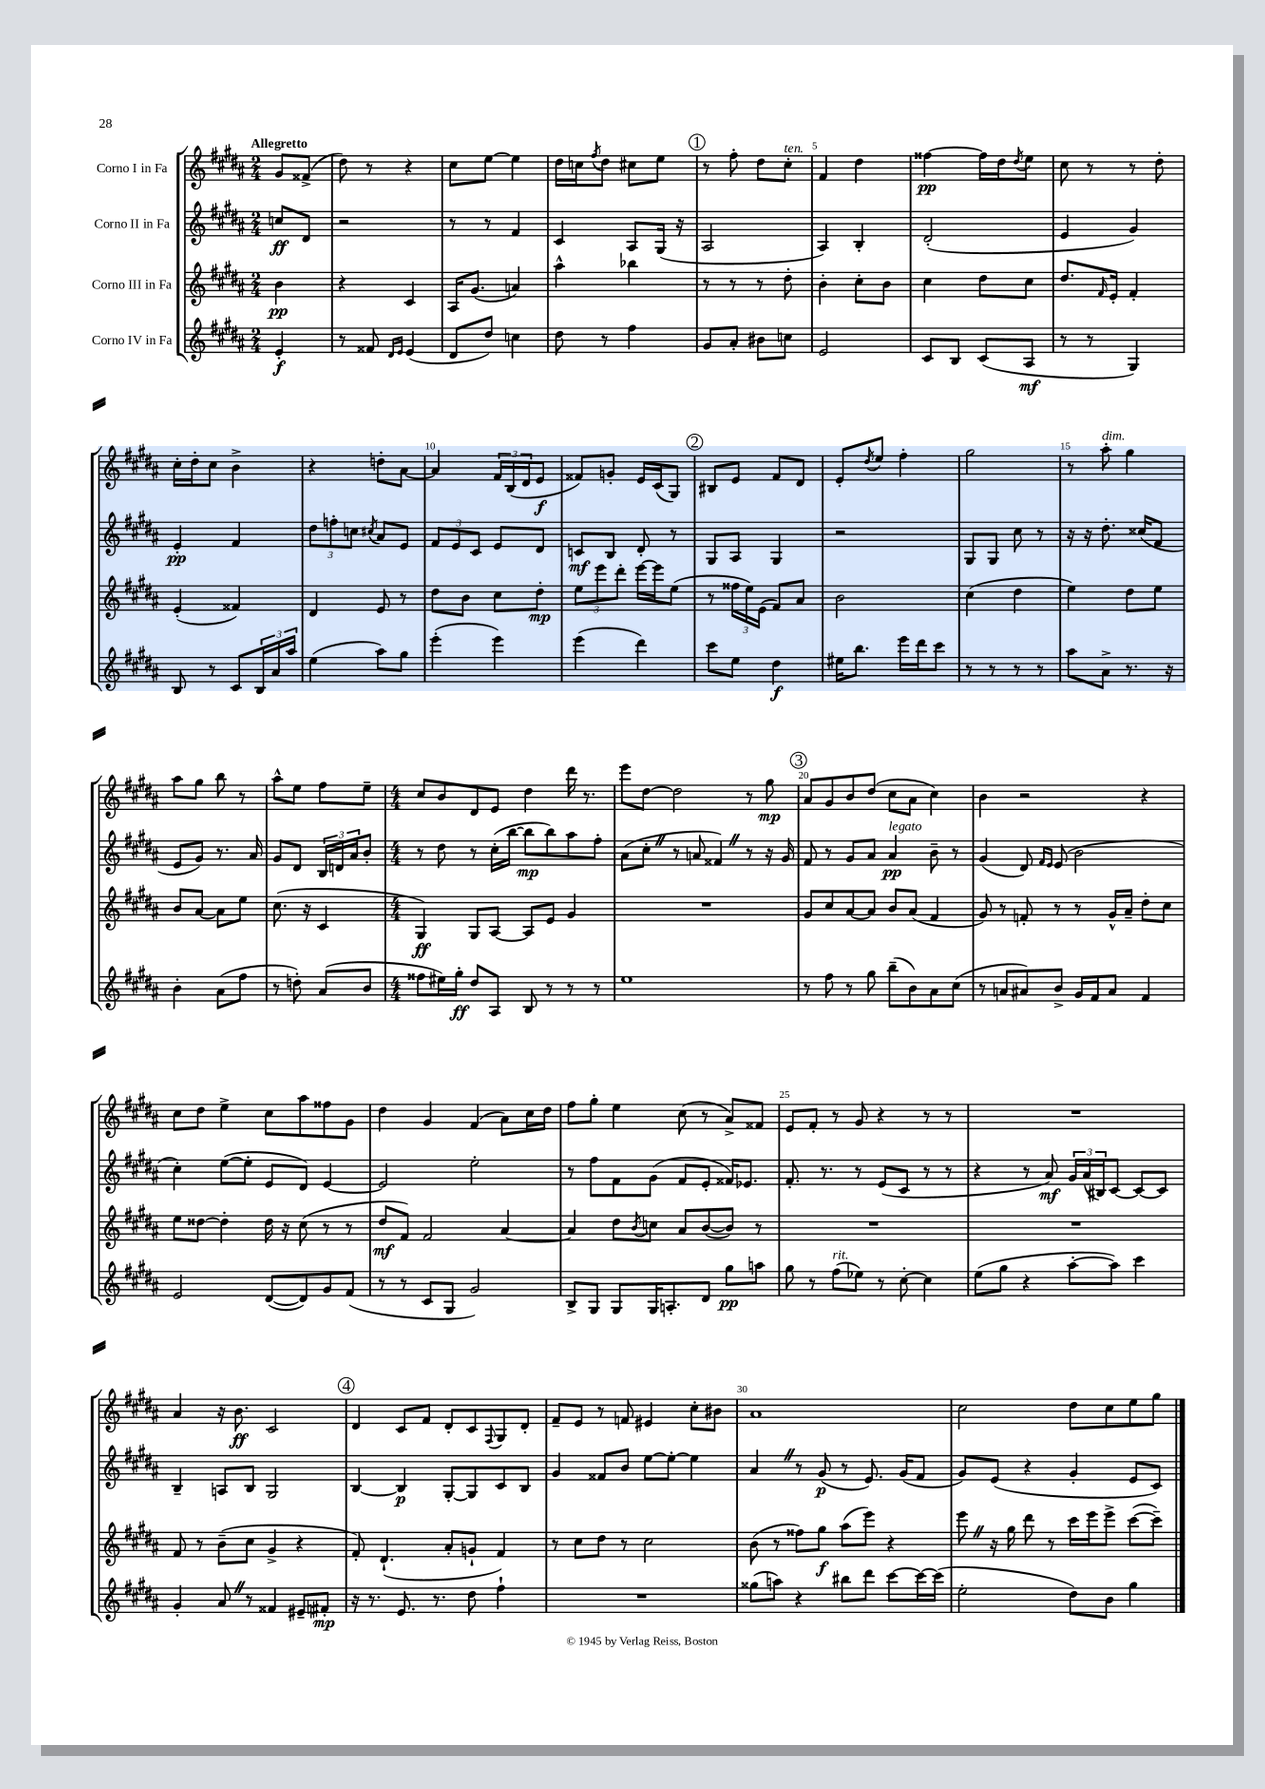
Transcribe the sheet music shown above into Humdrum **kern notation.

**kern	**dynam	**kern	**dynam	**kern	**dynam	**kern	**dynam
*part4	*part4	*part3	*part3	*part2	*part2	*part1	*part1
*staff4	*staff4	*staff3	*staff3	*staff2	*staff2	*staff1	*staff1
*I"Corno IV in Fa	*	*I"Corno III in Fa	*	*I"Corno II in Fa	*	*I"Corno I in Fa	*
*clefG2	*	*clefG2	*	*clefG2	*	*clefG2	*
*k[f#c#g#d#a#]	*	*k[f#c#g#d#a#]	*	*k[f#c#g#d#a#]	*	*k[f#c#g#d#a#]	*
*M2/4	*	*M2/4	*	*M2/4	*	*M2/4	*
=	=	=	=	=	=	=	=
!	!	!	!	!	!	!LO:TX:a:B:t=Allegretto	!
4e'/	f	4b\	pp	8ccn/L	ff	8g#/L	.
.	.	.	.	8d#/J	.	(8f##X^/J	.
=1	=1	=1	=1	=1	=1	=1	=1
8r	.	4r	.	2r	.	8dd#\)	.
8f##X/	.	.	.	.	.	8r	.
16qqd#/LL	.	.	.	.	.	.	.
16qqe/JJ	.	.	.	.	.	.	.
(4e/	.	4c#/	.	.	.	4r	.
=2	=2	=2	=2	=2	=2	=2	=2
8d#/L	.	16A#/KL	.	8r	.	8cc#\L	.
.	.	(8.g#/J	.	.	.	.	.
8dd#/J)	.	.	.	8r	.	[8ee\J	.
4ccn\	.	4an/)	.	4f#/	.	4ee\]	.
=3	=3	=3	=3	=3	=3	=3	=3
8dd#\	.	4aa#^^\	.	4c#/	.	16dd#\LL	.
.	.	.	.	.	.	16ccn\J	.
.	.	.	.	.	.	8qff#/	.
8r	.	.	.	.	.	8dd#\J	.
4ff#\	.	4bb-X\	.	8A#/L	.	8cc#X\L	.
.	.	.	.	(16G#/Jk	.	8ee\J	.
.	.	.	.	16r	.	.	.
!!LO:REH:place=s1:t=1
=4	=4	=4	=4	=4	=4	=4	=4
8g#/L	.	8r	.	2A#/	.	8r	.
8a#'/J	.	8r	.	.	.	8ff#'\	.
8b#X\L	.	8r	.	.	.	8dd#\L	.
!	!	!	!	!	!	!LO:TX:a:i:t=ten.	!
8ccn\J	.	8dd#'\	.	.	.	8cc#'\J	.
=5	=5	=5	=5	=5	=5	=5	=5
2e/	.	4b'\	.	4A#/)	.	4f#/	.
.	.	8cc#'\L	.	4B'/	.	4dd#\	.
.	.	8b\J	.	.	.	.	.
=6	=6	=6	=6	=6	=6	=6	=6
8c#/L	.	4cc#\	.	(2d#'/	.	[4ff##X\	pp
8B/J	.	.	.	.	.	.	.
(8c#/L	.	8dd#\L	.	.	.	16ff##\LL]	.
.	.	.	.	.	.	16dd#\J	.
.	.	.	.	.	.	8qdd#/	.
8A#/J	mf	8cc#\J	.	.	.	8ee\J	.
=7	=7	=7	=7	=7	=7	=7	=7
8r	.	8.dd#/L	.	4e/	.	8cc#\	.
8r	.	.	.	.	.	8r	.
.	.	16qqf#/	.	.	.	.	.
.	.	16e'/Jk	.	.	.	.	.
4G#/)	.	4f#'/	.	4g#/)	.	8r	.
.	.	.	.	.	.	8dd#'\	.
!!LO:LB:g=z
=8	=8	=8	=8	=8	=8	=8	=8
8B/	.	(4e'/	.	4e'/	pp	16cc#'\LL	.
.	.	.	.	.	.	16dd#'\J	.
8r	.	.	.	.	.	8cc#\J	.
8c#/L	.	4f##X/)	.	4f#/	.	4b^\	.
24B/L	.	.	.	.	.	.	.
24a#/	.	.	.	.	.	.	.
24aa#/JJ	.	.	.	.	.	.	.
=9	=9	=9	=9	=9	=9	=9	=9
(4ee\	.	4d#/	.	12dd#\L	.	4r	.
.	.	.	.	12ffn'\	.	.	.
.	.	.	.	12ccn\J	.	.	.
.	.	.	.	8qcc#X/	.	.	.
8aa#\L)	.	8e/	.	8a#/L	.	8ddn'\L	.
8gg#\J	.	8r	.	8e/J	.	[8a#\J	.
=10	=10	=10	=10	=10	=10	=10	=10
(4eee'\	.	8dd#\L	.	12f#/L	.	4a#/]	.
.	.	.	.	12e/	.	.	.
.	.	8b\J	.	.	.	.	.
.	.	.	.	12c#/J	.	.	.
4eee\)	.	8cc#\L	.	8e/L	.	24f#/LL	.
.	.	.	.	.	.	(24B/	.
.	.	.	.	.	.	24d#/J	.
.	.	8dd#'\J	mp	8d#/J	.	8e/J	f
=11	=11	=11	=11	=11	=11	=11	=11
(4eee\	.	12ee\L	.	8cn/L	mf	8f##X/L)	.
.	.	12eee\	.	.	.	.	.
.	.	.	.	8B/J	.	8gn'/J	.
.	.	12ddd#'\J	.	.	.	.	.
4ddd#\)	.	[16eee\LL	.	8d#'/	.	16e/LL	.
.	.	16eee\J]	.	.	.	(16c#/J	.
.	.	(8ee\J	.	8r	.	8G#/J)	.
!!LO:REH:place=s1:t=2
=12	=12	=12	=12	=12	=12	=12	=12
8ccc#\L	.	8r	.	8G#/L	.	8B#X/L	.
8ee\J	.	24ff##X\LL	.	8A#/J	.	8e/J	.
.	.	24ee\)	.	.	.	.	.
.	.	(24e\JJ	.	.	.	.	.
4dd#\	f	8f#/L)	.	4G#/	.	8f#/L	.
.	.	8a#/J	.	.	.	8d#/J	.
=13	=13	=13	=13	=13	=13	=13	=13
16ee#X\KL	.	2b\	.	2r	.	8e'/L	.
8.bb\J	.	.	.	.	.	.	.
.	.	.	.	.	.	8qdd#/	.
.	.	.	.	.	.	8ee/J	.
16eee\LL	.	.	.	.	.	4ff#'\	.
16ddd#\J	.	.	.	.	.	.	.
8ccc#\J	.	.	.	.	.	.	.
=14	=14	=14	=14	=14	=14	=14	=14
8r	.	(4cc#\	.	8G#/L	.	2gg#\	.
8r	.	.	.	8G#/J	.	.	.
8r	.	4dd#\	.	8cc#\	.	.	.
8r	.	.	.	8r	.	.	.
=15	=15	=15	=15	=15	=15	=15	=15
8aa#\L	.	4ee\)	.	16r	.	8r	.
.	.	.	.	16r	.	.	.
!	!	!	!	!	!	!LO:TX:a:i:t=dim.	!
8a#^\J	.	.	.	8.dd#'\	.	8aa#'\	.
8.r	.	8dd#\L	.	.	.	4gg#\	.
.	.	.	.	(16cc##X/KL	.	.	.
.	.	8ee\J	.	8f#/J	.	.	.
16r	.	.	.	.	.	.	.
!!LO:LB:g=z
=16	=16	=16	=16	=16	=16	=16	=16
4b'\	.	8b/L	.	8e/L	.	8aa#\L	.
.	.	[8a#/J	.	8g#/J)	.	8gg#\J	.
(8a#\L	.	8a#\L]	.	8.r	.	8bb\	.
8ff#\J	.	8ee\J	.	.	.	8r	.
.	.	.	.	16a#/	.	.	.
=17	=17	=17	=17	=17	=17	=17	=17
8r	.	(8.cc#\	.	8g#/L	.	8aa#^^\L	.
8ddn'\)	.	.	.	8d#/J	.	8ee\J	.
.	.	16r	.	.	.	.	.
(8a#/L	.	4c#/	.	24B/LL	.	8ff#\L	.
.	.	.	.	24dn/	.	.	.
.	.	.	.	24a#/J	.	.	.
8b/J	.	.	.	8b'/J	.	8ee~\J	.
=18	=18	=18	=18	=18	=18	=18	=18
*M4/4	*	*M4/4	*	*M4/4	*	*M4/4	*
8ff##X\L	.	4G#/)	ff	8r	.	8cc#/L	.
16ee#X\L)	.	.	.	8dd#\	.	8b/	.
16gg#'\JJ	ff	.	.	.	.	.	.
8dd#/L	.	8G#/L	.	8r	.	8d#/	.
8A#/J	.	[8A#/J	.	(16cc#'\LL	.	8e/J	.
.	.	.	.	[16bb\JJ	.	.	.
8B/	.	8A#/L]	.	8bb\L]	mp	4dd#\	.
8r	.	8e/J	.	8bb\)	.	.	.
8r	.	4g#/	.	8aa#\	.	16ddd#\	.
.	.	.	.	.	.	8.r	.
8r	.	.	.	8ff#'\J	.	.	.
=19	=19	=19	=19	=19	=19	=19	=19
1ee	.	1r	.	(8a#\L	.	8eee\L	.
.	.	.	.	8cc#'Z\J	.	[8dd#\J	.
.	.	.	.	8r	.	2dd#\]	.
.	.	.	.	8an/	.	.	.
.	.	.	.	4f##XZ/)	.	.	.
.	.	.	.	8r	.	8r	.
.	.	.	.	16r	.	8gg#\	mp
.	.	.	.	16g#/	.	.	.
!!LO:REH:place=s1:t=3
=20	=20	=20	=20	=20	=20	=20	=20
8r	.	8g#/L	.	8f#/	.	8a#/L	.
8ff#\	.	8cc#/	.	8r	.	8g#/	.
8r	.	[8a#/	.	8g#/L	.	8b/	.
8gg#\	.	8a#/J]	.	8a#/J	.	(8dd#/J	.
!	!	!	!	!LO:TX:a:i:t=legato	!	!	!
(8bb~\L	.	8b/L	.	4a#/	pp	8cc#\L	.
8b\)	.	(8a#/J	.	.	.	8a#\J	.
8a#\	.	4f#/	.	8b~\	.	4cc#\)	.
(8cc#\J	.	.	.	8r	.	.	.
=21	=21	=21	=21	=21	=21	=21	=21
8r	.	8g#/)	.	(4g#/	.	4b\	.
8an/L	.	8r	.	.	.	.	.
8a#X/)	.	8fn'/	.	8d#/)	.	2r	.
.	.	.	.	16qqf#/LL	.	.	.
.	.	.	.	16qqe/JJ	.	.	.
8b^/J	.	8r	.	(8e/	.	.	.
16g#/LL	.	8r	.	2b\	.	.	.
16f#/J	.	.	.	.	.	.	.
8a#/J	.	16g#^^/LL	.	.	.	.	.
.	.	16a#~/JJ	.	.	.	.	.
4f#/	.	8dd#'\L	.	.	.	4r	.
.	.	8cc#\J	.	.	.	.	.
!!LO:LB:g=z
=22	=22	=22	=22	=22	=22	=22	=22
2e/	.	8ee\L	.	4cc#'\)	.	8cc#\L	.
.	.	[8dd##X\J	.	.	.	8dd#\J	.
.	.	4dd##'\]	.	([8ee\L	.	4ee^\	.
.	.	.	.	8ee'\J]	.	.	.
([8d#/L	.	16dd##\	.	8e/L	.	8cc#\L	.
.	.	16r	.	.	.	.	.
8d#/])	.	(8cc#\	.	8d#/J)	.	8aa#\	.
8g#/	.	8r	.	[4e/	.	8ff##X\	.
(8f#/J	.	8r	.	.	.	8g#\J	.
=23	=23	=23	=23	=23	=23	=23	=23
8r	.	8dd#/L	mf	2e/]	.	4dd#\	.
8r	.	8f#/J)	.	.	.	.	.
8c#/L	.	2f#/	.	.	.	4g#/	.
8G#/J	.	.	.	.	.	.	.
2g#/)	.	.	.	2ee'\	.	(4f#/	.
.	.	[4a#/	.	.	.	8a#\L)	.
.	.	.	.	.	.	16cc#\L	.
.	.	.	.	.	.	16dd#\JJ	.
=24	=24	=24	=24	=24	=24	=24	=24
8B^/L	.	4a#/]	.	8r	.	8ff#\L	.
8G#/J	.	.	.	8ff#\L	.	8gg#'\J	.
8G#/L	.	8dd#\L	.	8f#\	.	4ee\	.
.	.	8qb/	.	.	.	.	.
16G#/K	.	8ccn\J	.	(8g#\J	.	.	.
8.An'/	.	.	.	.	.	.	.
.	.	8a#/L	.	8f#/L	.	(8cc#\	.
8d#/J	.	([8b/	.	8e'/J	.	8r	.
8gg#\L	pp	8b/J])	.	16f##X/KL)	.	8a#^/L)	.
.	.	.	.	8.e-X/J	.	.	.
8aan\J	.	8r	.	.	.	8f##X/J	.
=25	=25	=25	=25	=25	=25	=25	=25
8gg#\	.	1r	.	8.f#'/	.	8e/L	.
8r	.	.	.	.	.	8f#'/J	.
.	.	.	.	8.r	.	.	.
!LO:TX:a:i:t=rit.	!	!	!	!	!	!	!
(8ff#\L	.	.	.	.	.	8r	.
8ee-X\J)	.	.	.	8r	.	8g#/	.
8r	.	.	.	(8e/L	.	4r	.
[8cc#'\	.	.	.	8c#/J	.	.	.
4cc#\]	.	.	.	8r	.	8r	.
.	.	.	.	8r	.	8r	.
=26	=26	=26	=26	=26	=26	=26	=26
(8ee\L	.	1r	.	4r	.	1r	.
8gg#\J	.	.	.	.	.	.	.
4r	.	.	.	8r	.	.	.
.	.	.	.	8a#/)	mf	.	.
[8aa#'\L	.	.	.	24g#/LL	.	.	.
.	.	.	.	(24a#/	.	.	.
.	.	.	.	24B#X/J)	.	.	.
8aa#\J])	.	.	.	[8c#/J	.	.	.
4ccc#\	.	.	.	8c#/L_	.	.	.
.	.	.	.	8c#/J]	.	.	.
!!LO:LB:g=z
=27	=27	=27	=27	=27	=27	=27	=27
4g#'/	.	8f#/	.	4B~/	.	4a#/	.
.	.	8r	.	.	.	.	.
8a#Z/	.	(8b~\L	.	8An/L	.	16r	.
.	.	.	.	.	.	8.b\	ff
8r	.	8cc#\J	.	8B/J	.	.	.
4f##X/	.	4g#^/	.	2G#/	.	2c#/	.
8e#X~/L	.	4r	.	.	.	.	.
8f#X'/J	mp	.	.	.	.	.	.
!!LO:REH:place=s1:t=4
=28	=28	=28	=28	=28	=28	=28	=28
16r	.	8f#'/)	.	[4B/	.	4d#/	.
8.r	.	.	.	.	.	.	.
.	.	(4.d#`/	.	.	.	.	.
8.e/	.	.	.	4B/]	p	8c#/L	.
.	.	.	.	.	.	8f#/J	.
8.r	.	.	.	.	.	.	.
.	.	8a#'/L	.	[8G#'/L	.	8d#'/L	.
8dd#\	.	8gn`/J	.	8G#/]	.	8c#/	.
.	.	.	.	.	.	8qqF#/	.
4ff#`\	.	4f#/)	.	8c#/	.	8G#/	.
.	.	.	.	8B/J	.	8d#'/J	.
=29	=29	=29	=29	=29	=29	=29	=29
1r	.	8r	.	4g#/	.	8f#~/L	.
.	.	8cc#\L	.	.	.	8e/J	.
.	.	8dd#\J	.	8f##X/L	.	8r	.
.	.	8r	.	8b/J	.	8fn/	.
.	.	2cc#\	.	[8ee\L	.	4e#X/	.
.	.	.	.	8ee'\J_	.	.	.
.	.	.	.	4ee\]	.	8cc#'\L	.
.	.	.	.	.	.	8b#X\J	.
=30	=30	=30	=30	=30	=30	=30	=30
(8gg##X\L	.	(8b\	.	4a#Z/	.	1a#	.
8aan\J)	.	8r	.	.	.	.	.
4r	.	8ff##X\L)	.	8r	.	.	.
.	.	8gg#\J	f	(8g#/	p	.	.
8bb#X\L	.	(8aa#\L	.	8r	.	.	.
8ddd#\J	.	8eee\J)	.	8.e/)	.	.	.
[8ccc#\L	.	4r	.	.	.	.	.
.	.	.	.	(16g#/KL	.	.	.
16ccc#\L_	.	.	.	8f#/J	.	.	.
(16ccc#\JJ]	.	.	.	.	.	.	.
=31	=31	=31	=31	=31	=31	=31	=31
2ee'\	.	8eeeZ\	.	8g#/L)	.	2cc#\	.
.	.	16r	.	(8e/J	.	.	.
.	.	16gg#\	.	.	.	.	.
.	.	8ddd#\	.	4r	.	.	.
.	.	8r	.	.	.	.	.
8dd#\L)	.	16ccc#\LL	.	4g#'/	.	8dd#\L	.
.	.	16eee\J	.	.	.	.	.
8b\J	.	8eee^\J	.	.	.	8cc#\	.
4gg#\	.	([8ccc#\L	.	8e/L	.	8ee\	.
.	.	8ccc#~\J])	.	8c#/J)	.	8gg#\J	.
==	==	==	==	==	==	==	==
*-	*-	*-	*-	*-	*-	*-	*-
